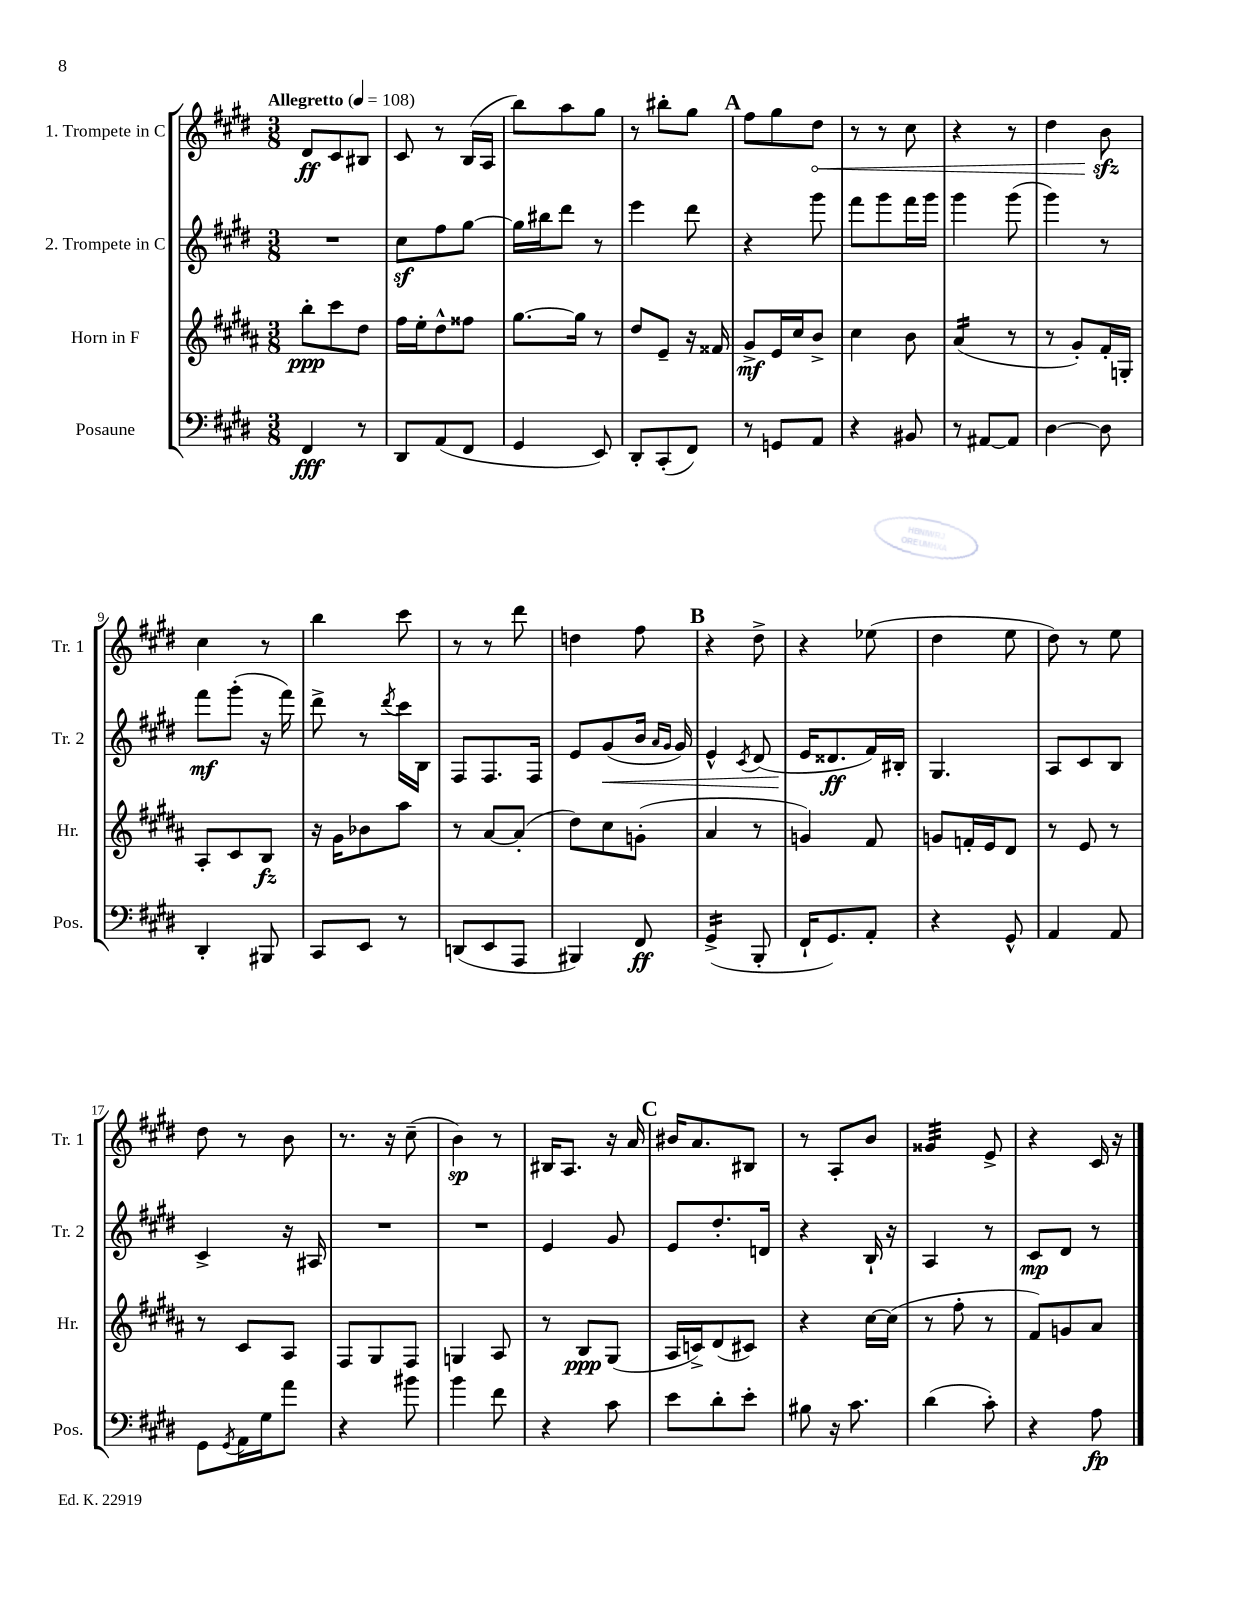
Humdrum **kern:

**kern	**kern	**kern	**kern
*staff4	*staff3	*staff2	*staff1
*clefF4	*clefG2	*clefG2	*clefG2
*k[f#c#g#d#]	*k[f#c#g#d#a#]	*k[f#c#g#d#]	*k[f#c#g#d#]
*M3/8	*M3/8	*M3/8	*M3/8
*MM108	*MM108	*MM108	*MM108
4FF#	8bb'	4.r	8d#
.	8ccc#	.	8c#
8r	8dd#	.	8B#
=	=	=	=
8DD#	16ff#	8cc#	8c#
.	16ee'	.	.
(8AA	8dd#^^	8ff#	8r
8FF#	8ff##	[8gg#	(16B
.	.	.	16A
=	=	=	=
4GG#	[8.gg#	16gg#]	8bb)
.	.	16bb#	.
.	.	8ddd#	8aa
.	16gg#]	.	.
8EE)	8r	8r	8gg#
=	=	=	=
8DD#'	8dd#	4eee	8r
(8CC#'	8e~	.	8bb#'
8FF#)	16r	8ddd#	8gg#
.	16f##	.	.
=	=	=	=
8r	8g#^	4r	8ff#
8GG	16e	.	8gg#
.	16cc#	.	.
8AA	8b^	8ggg#	8dd#
=	=	=	=
4r	4cc#	8fff#	8r
.	.	8ggg#	8r
8BB#	8b	16fff#	8cc#
.	.	16ggg#	.
=	=	=	=
8r	(4a#	4ggg#	4r
[8AA#	.	.	.
8AA#]	8r	(8ggg#	8r
=	=	=	=
[4D#	8r	4ggg#)	4dd#
.	8g#')	.	.
8D#]	16f#'	8r	8b
.	16G'	.	.
=	=	=	=
4DD#'	8A#'	8fff#	4cc#
.	8c#	(8ggg#'	.
8BBB#	8B	16r	8r
.	.	16fff#)	.
=	=	=	=
8CC#	16r	8ddd#^	4bb
.	16g#	.	.
8EE	8b-	8r	.
.	.	8qddd#	.
8r	8aa#	16ccc#	8ccc#
.	.	16B	.
=	=	=	=
(8DD	8r	8F#	8r
8EE	[8a#	8.F#	8r
8AAA	(8a#']	.	8ddd#
.	.	16F#	.
=	=	=	=
4BBB#)	8dd#)	8e	4dd
.	8cc#	(8g#	.
8FF#	(8g'	16b	8ff#
.	.	16qqa	.
.	.	16qqg#	.
.	.	16g#)	.
=	=	=	=
(4GG#^	4a#	4e^^	4r
.	.	8qc#	.
8BBB'	8r	(8d#	8dd#^
=	=	=	=
16FF#`	4g)	16e	4r
8.GG#)	.	8.d##	.
8AA'	8f#	16f#)	(8ee-
.	.	16B#'	.
=	=	=	=
4r	8g	4.G#	4dd#
.	16f'	.	.
.	16e	.	.
8GG#^^	8d#	.	8ee
=	=	=	=
4AA	8r	8A	8dd#)
.	8e	8c#	8r
8AA	8r	8B	8ee
=	=	=	=
8GG#	8r	4c#^	8dd#
8qGG#	.	.	.
16AA	8c#	.	8r
16G#	.	.	.
8a	8A#	16r	8b
.	.	16A#	.
=	=	=	=
4r	8F#	4.r	8.r
.	8G#	.	.
.	.	.	16r
8b#	8F#	.	(8cc#~
=	=	=	=
4b	4G	4.r	4b)
8f#	8A#	.	8r
=	=	=	=
4r	8r	4e	16B#
.	.	.	8.A
.	8B	.	.
8c#	(8G#	8g#	16r
.	.	.	16a
=	=	=	=
8e	16A#	8e	16b#
.	16c^)	.	8.a
8d#'	(8d#	8.dd#'	.
8e'	8c#)	.	8B#
.	.	16d	.
=	=	=	=
8B#	4r	4r	8r
16r	.	.	8A'
8.c#	.	.	.
.	[16cc#	16B`	8b
.	(16cc#]	16r	.
=	=	=	=
(4d#	8r	4A	4g##
.	8ff#'	.	.
8c#')	8r	8r	8e^
=	=	=	=
4r	8f#)	8c#	4r
.	8g	8d#	.
8A	8a#	8r	16c#
.	.	.	16r
==	==	==	==
*-	*-	*-	*-
